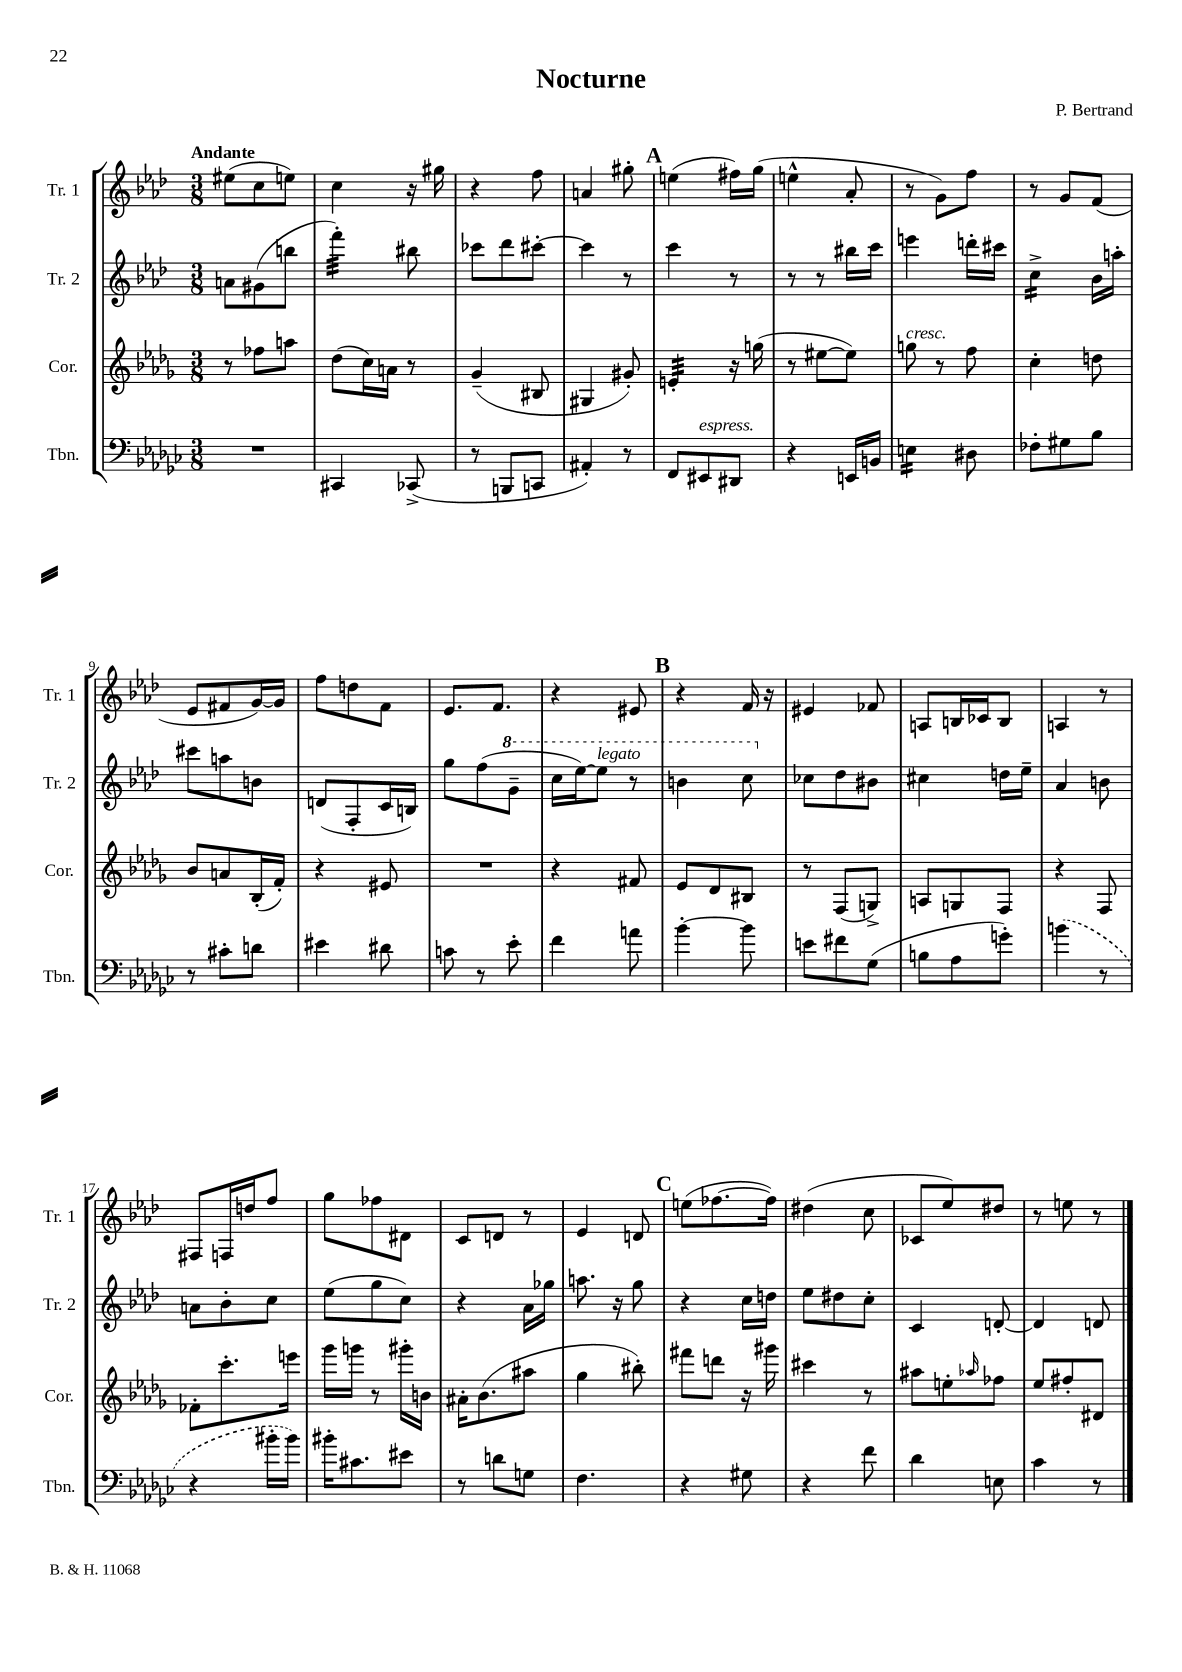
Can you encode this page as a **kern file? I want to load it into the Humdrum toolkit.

**kern	**kern	**kern	**kern
*staff4	*staff3	*staff2	*staff1
*clefF4	*clefG2	*clefG2	*clefG2
*k[b-e-a-d-g-c-]	*k[b-e-a-d-g-]	*k[b-e-a-d-]	*k[b-e-a-d-]
*M3/8	*M3/8	*M3/8	*M3/8
4.r	8r	8a	(8ee#
.	8ff-	(8g#	8cc
.	8aa	8bb	8ee)
=	=	=	=
4CC#	(8dd-	4fff')	4cc
.	16cc)	.	.
.	16a	.	.
(8CC-^	8r	8bb#	16r
.	.	.	16gg#
=	=	=	=
8r	(4g-~	8ccc-	4r
8BBB	.	8ddd-	.
8CC	8B#	[8ccc#'	8ff
=	=	=	=
4AA#')	4G#	4ccc#]	4a
8r	8g#')	8r	8gg#'
=	=	=	=
8FF	4e'	4ccc	(4ee
8EE#	.	.	.
8DD#	16r	8r	16ff#)
.	(16gg	.	(16gg
=	=	=	=
4r	8r	8r	4ee^^
.	[8ee#	8r	.
16EE	8ee#])	16bb#	8a-'
16BB	.	16ccc	.
=	=	=	=
4E	8gg	4eee	8r
.	8r	.	8g)
8D#	8ff	16ddd'	8ff
.	.	16ccc#	.
=	=	=	=
8F-'	4cc'	4cc^	8r
8G#	.	.	8g
8B-	8dd	16b-	(8f
.	.	16aa'	.
=	=	=	=
8r	8b-	8ccc#	8e-
8c#'	8a	8aa	8f#
8d	(16B-'	8b	[16g)
.	16f')	.	16g]
=	=	=	=
4e#	4r	(8d	8ff
.	.	8F'	8dd
8d#	8e#	16c	8f
.	.	16B)	.
=	=	=	=
8c	4.r	8gg	8.e-
8r	.	(8ff	.
.	.	.	8.f
8e-'	.	8gg~	.
=	=	=	=
4f	4r	16ccc	4r
.	.	[16eee-)	.
.	.	8eee-]	.
8a	8f#	8r	8e#
=	=	=	=
[4b-'	8e-	4bb	4r
.	8d-	.	.
8b-]	8B#	8ccc	16f
.	.	.	16r
=	=	=	=
8e	8r	8cc-	4e#
8f#	(8F	8dd-	.
(8G-	8G^)	8b#	8f-
=	=	=	=
8B	8A	4cc#	8A
8A-	8G	.	16B
.	.	.	16c-
8g')	8F	16dd	8B
.	.	16ee-~	.
=	=	=	=
(4b	4r	4a-	4A
8r	8F	8b	8r
=	=	=	=
4r	8f-'	8a	8F#
.	8.ccc'	8b-'	16F
.	.	.	16dd
16b#'	.	8cc	8ff
16b#)	16eee	.	.
=	=	=	=
16b#'	16ggg-	(8ee-	8gg
8.c#	16ggg	.	.
.	8r	8gg	8ff-
8e#	16ggg#'	8cc)	8d#
.	16b	.	.
=	=	=	=
8r	16a#'	4r	8c
.	(8.b-	.	.
8d	.	.	8d
8G	8aa#	16a-	8r
.	.	16gg-	.
=	=	=	=
4.F	4gg-	8.aa	4e-
.	.	16r	.
.	8bb#')	8gg	8d
=	=	=	=
4r	8fff#	4r	(8ee
.	8ddd	.	[8.ff-
8G#	16r	16cc	.
.	16ggg#	16dd	16ff-])
=	=	=	=
4r	4ccc#	8ee-	(4dd#
.	.	8dd#	.
8f	8r	8cc'	8cc
=	=	=	=
4d-	8aa#	4c	8c-
.	8ee'	.	8ee-)
.	16qqaa-	.	.
8E	8ff-	[8d'	8dd#
=	=	=	=
4c-	8ee-	4d]	8r
.	8ff#'	.	8ee
8r	8d#	8d	8r
==	==	==	==
*-	*-	*-	*-
